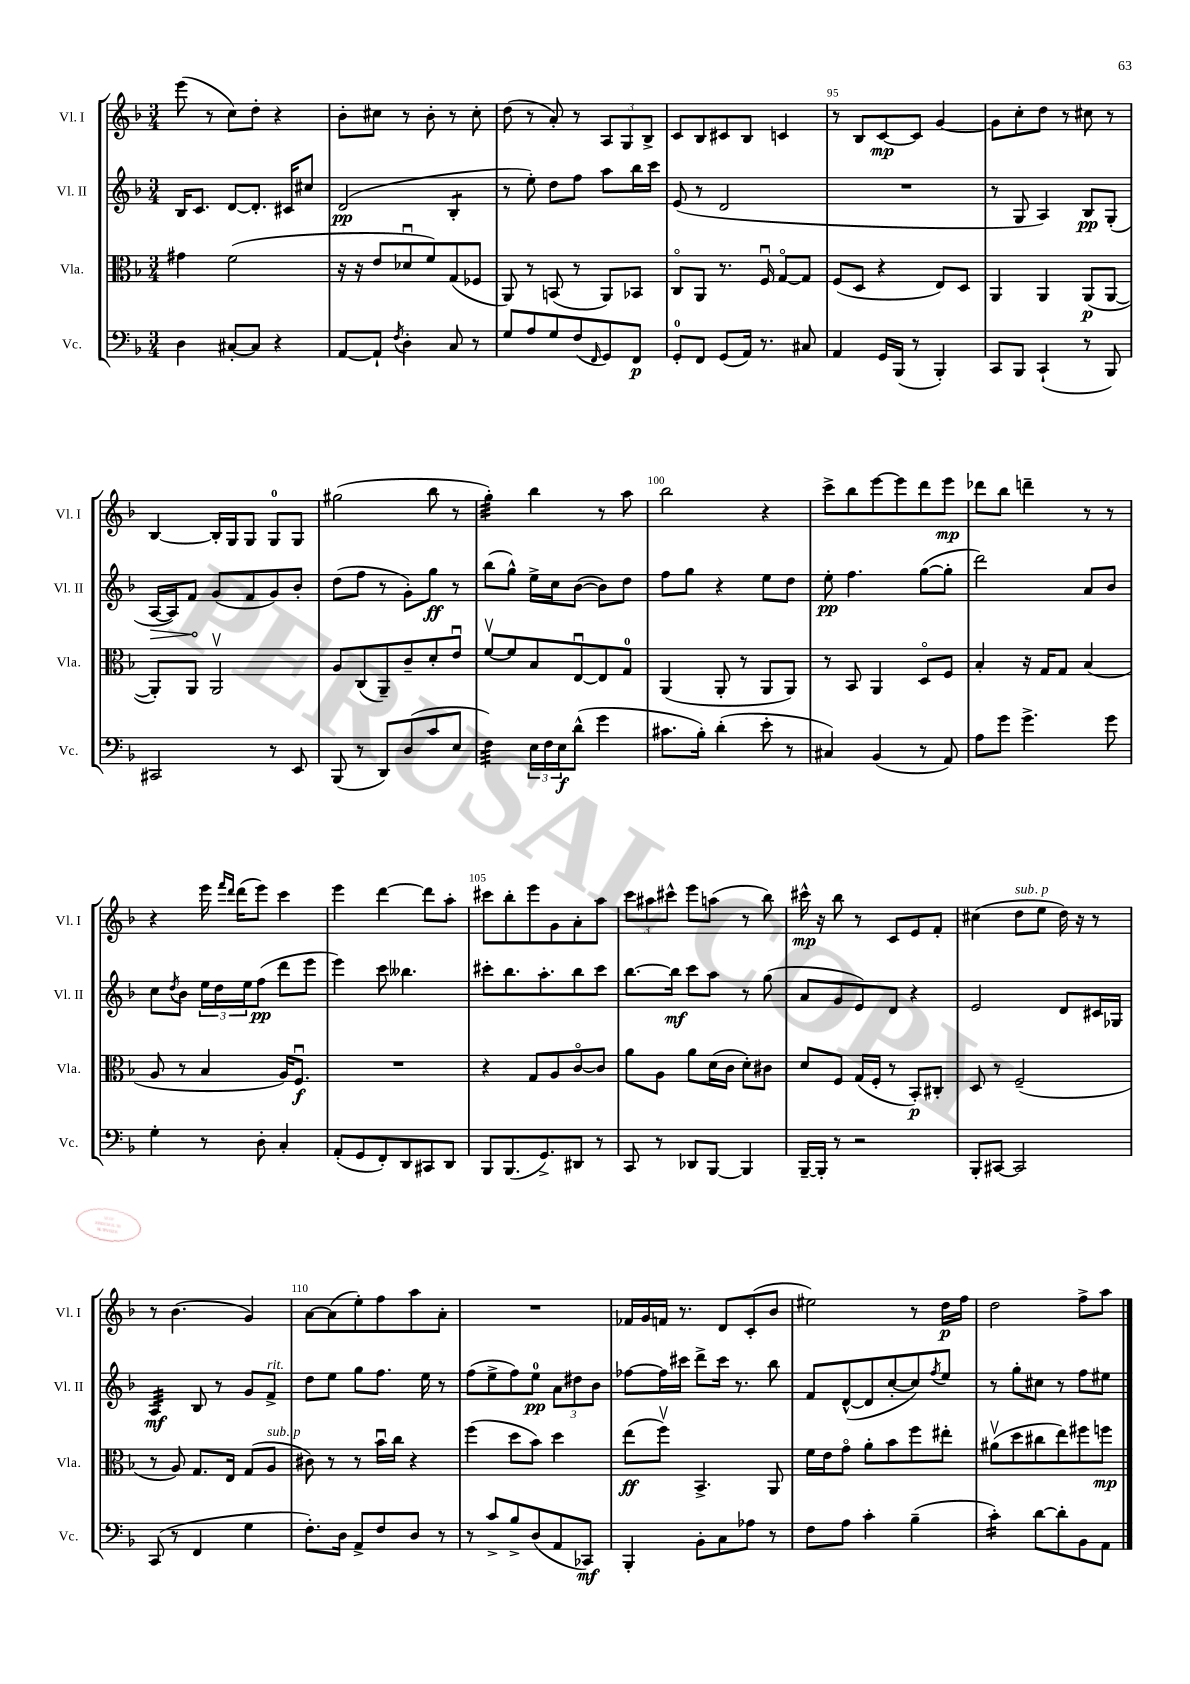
<<
\new StaffGroup <<
\new Staff = "s0" \with { instrumentName = "Vl. I" shortInstrumentName = "Vl. I" } {
    \clef treble \key f \major \numericTimeSignature \time 3/4
    e'''8( r8 c''8) d''8-. r4 |
    bes'8-. cis''8 r8 bes'8-. r8 cis''8-. |
    d''8( r8 a'8-.) r8 \tuplet 3/2 { a8 g8 bes8-> } |
    c'8 bes8 cis'8 bes8 c'4 |
    r8 bes8 c'8~\mp c'8 g'4~ |
    g'8 c''8-. d''8 r8 cis''8 r8 |
    bes4~ bes16-. g16 g8 g8-0 g8 |
    gis''2( bes''8 r8 |
    g''4:32-.) bes''4 r8 a''8 |
    bes''2 r4 |
    c'''8-> bes''8 e'''8~ e'''8 d'''8 e'''8\mp |
    des'''8 bes''8 d'''4-- r8 r8 |
    r4 e'''16 \grace { f'''16 d'''16 } d'''16( e'''8) c'''4 |
    e'''4 d'''4~ d'''8 a''8-. |
    cis'''8 bes''8-. e'''8 g'8 a'8-. a''8 |
    \tuplet 3/2 { c'''8 ais''8 cis'''8-^ } e'''8 a''8( r8 bes''8) |
    cis'''16-^\mp r16 bes''8 r8 c'8 e'8 f'8-. |
    cis''4( d''8^\markup { \italic "sub. p" } e''8 d''16) r16 r8 |
    r8 bes'4.( g'4) |
    a'8~ a'8( e''8-.) f''8 a''8 a'8-. |
    R2. |
    fes'16 g'16 f'16 r8. d'8 c'8-.( bes'8 |
    eis''2) r8 d''16\p f''16 |
    d''2 f''8-> a''8 \bar "|." |
}
\new Staff = "s1" \with { instrumentName = "Vl. II" shortInstrumentName = "Vl. II" } {
    \clef treble \key f \major \numericTimeSignature \time 3/4
    bes16 c'8. d'8~ d'8.-. cis'16 cis''8 |
    d'2\pp( bes4:8-. |
    r8 e''8-.) d''8 f''8 a''8 bes''16 c'''16 |
    e'8( r8 d'2 |
    R2. |
    r8 g8 a4) bes8\pp g8-.( |
    \once \override Hairpin.circled-tip = ##t a16~\> a16) f'8\! g'8( f'8 g'8) bes'8-. |
    d''8( f''8 r8 g'8-.) g''8\ff r8 |
    bes''8( g''8-^) e''16-> c''16 bes'8~( bes'8) d''8 |
    f''8 g''8 r4 e''8 d''8 |
    e''8-.\pp f''4. g''8~( g''8-. |
    d'''2) a'8 bes'8 |
    c''8 \acciaccatura { d''8 } bes'8 \tuplet 3/2 { e''16 d''16 e''16 } f''8\pp( d'''8 e'''8 |
    e'''4) c'''8 beses''4. |
    cis'''8-. bes''8. a''8.-. bes''8 cis'''8 |
    bes''8.~ bes''16\mf c'''8 a''8 r8 g''8( |
    a'8 g'8 e'8) d'8 r4 |
    e'2 d'8 cis'16 ges16 |
    a4:32\mf bes8 r8 g'8 f'8->^\markup { \italic "rit." } |
    d''8 e''8 g''8 f''8. e''16 r8 |
    f''8( e''8-> f''8) e''8-0\pp \tuplet 3/2 { a'8 dis''8 bes'8 } |
    fes''8~ fes''16 cis'''16 d'''8-> cis'''16 r8. bes''8 |
    f'8 d'8~-^( d'8 c''8~-. c''8) \acciaccatura { f''8 } e''8 |
    r8 g''8-. cis''8 r8 f''8 eis''8 \bar "|." |
}
\new Staff = "s2" \with { instrumentName = "Vla." shortInstrumentName = "Vla." } {
    \clef alto \key f \major \numericTimeSignature \time 3/4
    gis'4 f'2( |
    r16 r16 e'8 des'8\downbow f'8) g8( fes8 |
    a,8) r8 b,8( r8 a,8) bes,8 |
    c8\flageolet a,8 r8. f16\downbow g8~\flageolet g8 |
    f8( d8 r4 e8) d8 |
    a,4 a,4 a,8\p( a,8~ |
    a,8-.) a,8 a,2\upbow |
    a8 c8( a,8--) c'8-- d'8-. e'8\downbow |
    f'8~\upbow f'8 bes8 e8~\downbow e8 g8-0 |
    a,4( a,8-. r8 a,8 a,8) |
    r8 bes,8 a,4 d8\flageolet f8 |
    bes4-. r16 g16 g8 bes4( |
    a8 r8 bes4 a16) f8.\downbow\f |
    R2. |
    r4 g8 a8 c'8~\flageolet c'8 |
    a'8 a8 a'8 d'16( c'16 d'8-.) cis'8 |
    d'8 f8 g16( f16-. r8 bes,8-.\p) cis8-. |
    d8 r8 f2--( |
    r8 a8) g8. e16 g8( a8^\markup { \italic "sub. p" } |
    cis'8) r8 r8 bes'16\downbow c''16 r4 |
    f''4( d''8 bes'8) d''4 |
    e''8\ff( f''8\upbow) bes,4.-> a,8 |
    f'16 e'16 g'8\flageolet a'8-. bes'8 f''8 eis''8-. |
    ais'8\upbow( d''8 cis''8 e''8) fis''8 f''8\mp \bar "|." |
}
\new Staff = "s3" \with { instrumentName = "Vc." shortInstrumentName = "Vc." } {
    \clef bass \key f \major \numericTimeSignature \time 3/4
    d4 cis8~-. cis8 r4 |
    a,8~ a,8-! \acciaccatura { f8 } d4-. c8 r8 |
    g8 a8 g8 f8( \grace { f,16 } g,8) f,8\p |
    g,8-0-. f,8 g,8( a,16) r8. cis8 |
    a,4 g,16 bes,,16( r8 bes,,4-.) |
    c,8 bes,,8 c,4-!( r8 bes,,8) |
    cis,2 r8 e,8 |
    bes,,8( r8 d,8) d8( c'8 e8 |
    f4:32) \tuplet 3/2 { e16 f16 e16\f } d'8-^( g'4 |
    cis'8. bes16-.) d'4-.( e'8-. r8 |
    cis4) bes,4( r8 a,8) |
    a8 g'8 g'4.-> g'8 |
    g4-. r8 d8-. c4-. |
    a,8-.( g,8 f,8-.) d,8 cis,8 d,8 |
    bes,,8 bes,,8.( g,8.->) dis,8 r8 |
    c,8 r8 des,8 bes,,8~ bes,,4 |
    bes,,16~-- bes,,16-. r8 r2 |
    bes,,8-. cis,8~ cis,2 |
    c,8( r8 f,4 g4 |
    f8.-.) d16 a,8-> f8 d8 r8 |
    r8 c'8-> bes8-> d8( a,8 ces,8\mf) |
    bes,,4-. bes,8-. c8 aes8 r8 |
    f8 a8 c'4-. bes4--( |
    c'4:16-.) d'8~ d'8-. bes,8 a,8 \bar "|." |
}
>>
>>
\layout { \context { \Score currentBarNumber = #91 \override BarNumber.break-visibility = ##(#f #t #t) barNumberVisibility = #(every-nth-bar-number-visible 5) } }
